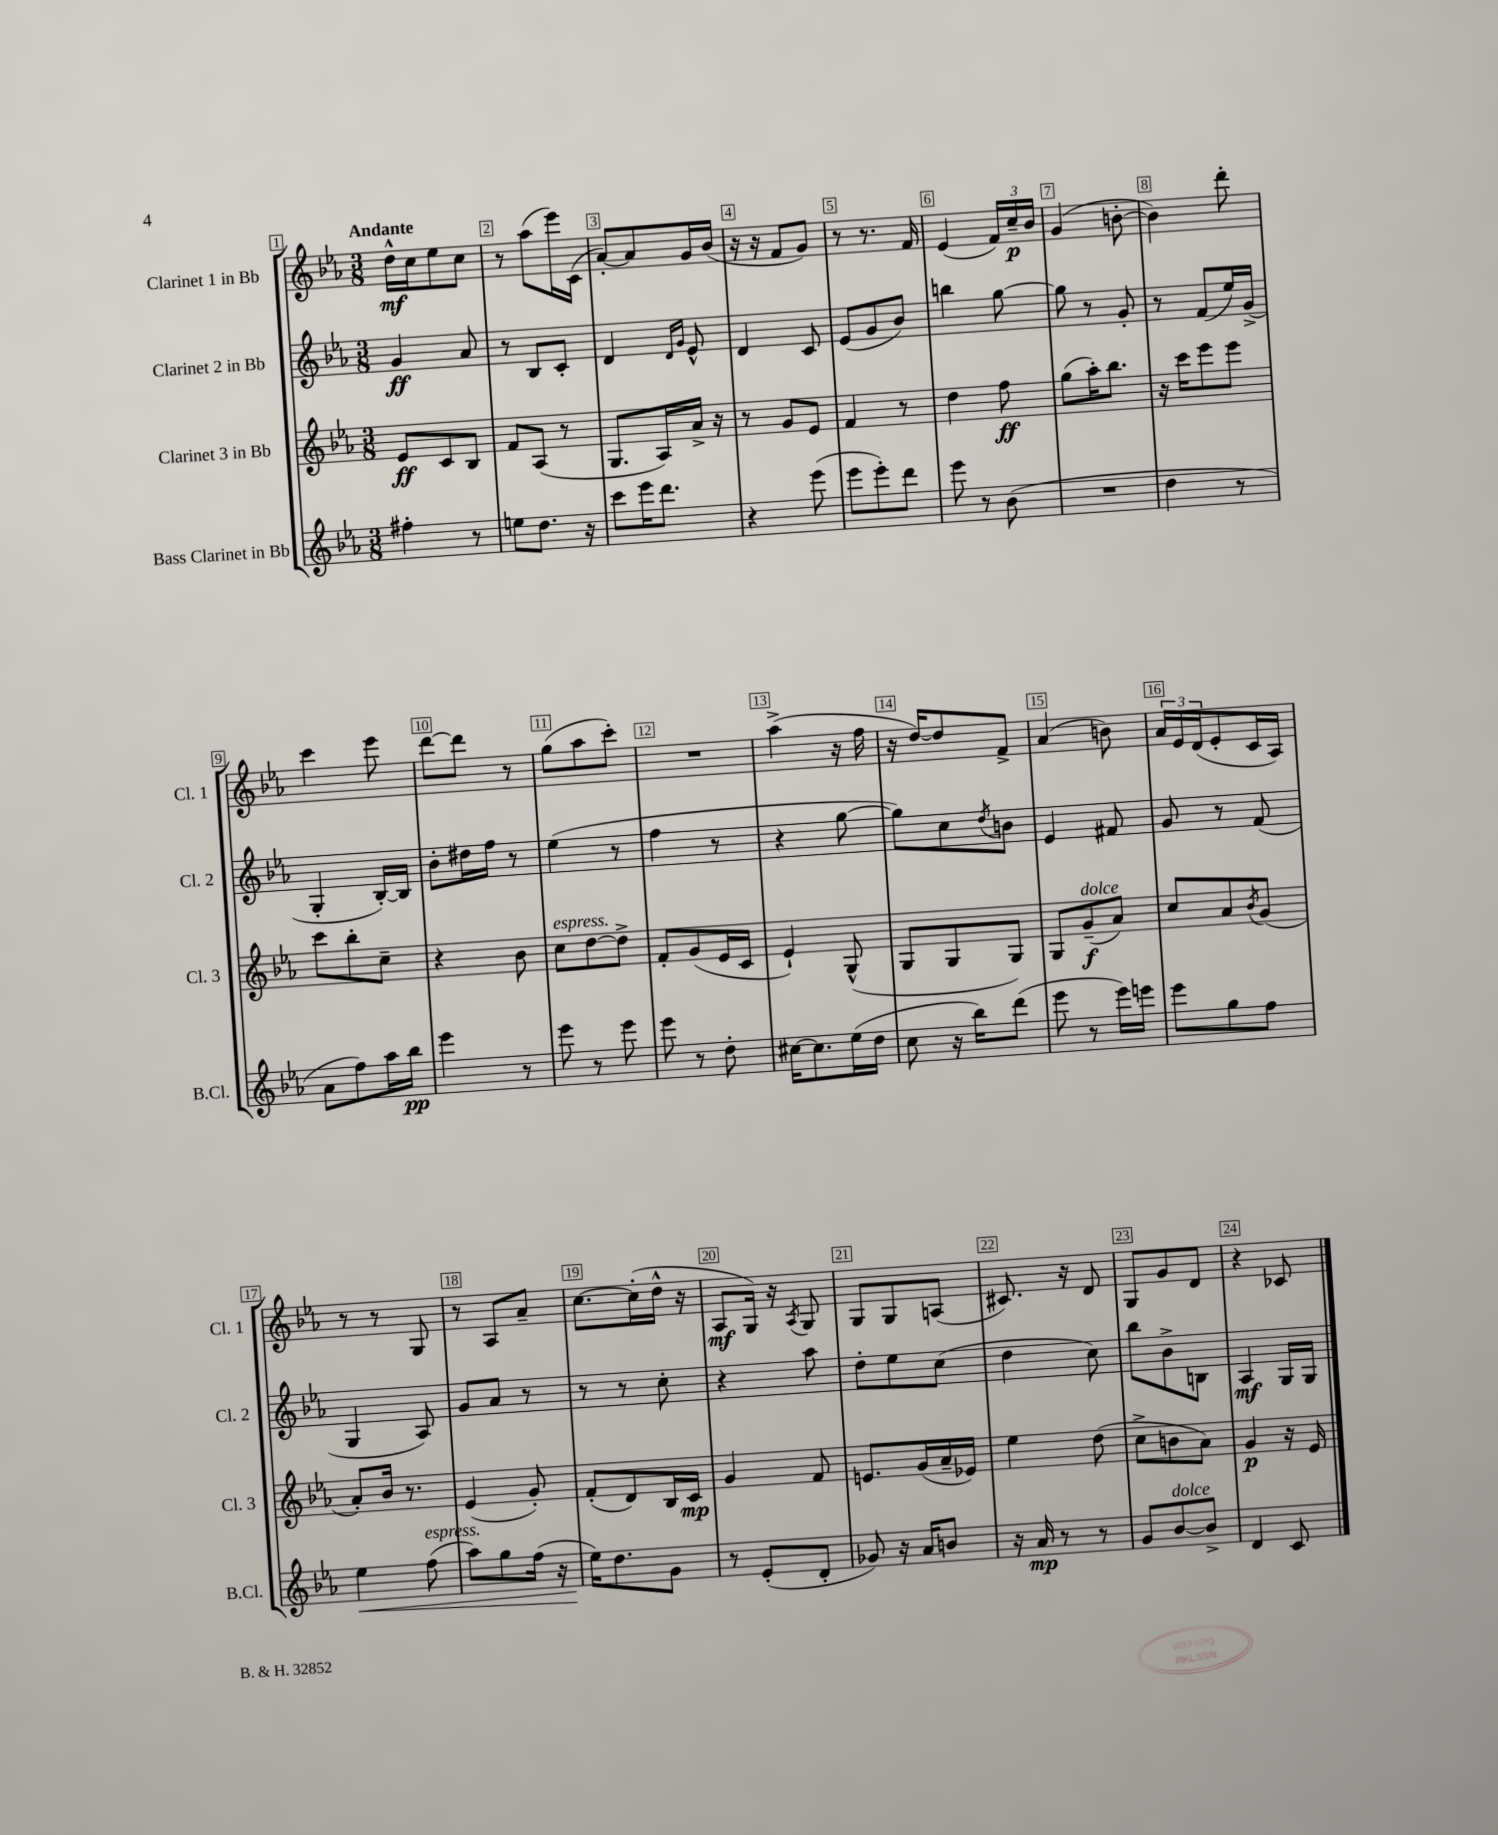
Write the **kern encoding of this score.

**kern	**kern	**kern	**kern
*staff4	*staff3	*staff2	*staff1
*clefG2	*clefG2	*clefG2	*clefG2
*k[b-e-a-]	*k[b-e-a-]	*k[b-e-a-]	*k[b-e-a-]
*M3/8	*M3/8	*M3/8	*M3/8
4ff#'\	8e-/L	4g/	16dd^^\LL
.	.	.	16cc\J
.	8c/	.	8ee-\
8r	8B-/J	8a-/	8cc\J
=	=	=	=
8ee\L	8f/L	8r	8r
8.dd\J	(8A-/J	8B-/L	(8aa-\L
.	8r	8c'/J	16eee-\L)
16r	.	.	(16c\JJ
=	=	=	=
8ccc\L	8.G/L	4d/	[8a-'/L)
16eee-\K	.	.	8a-/]
8.ddd\J	16A-/L)	.	.
.	.	16qqd/LL	.
.	.	16qqg/JJ	.
.	16a-^/JJ	8e-^^/	16g/L
.	16r	.	(16b-/JJ
=	=	=	=
4r	8r	4d/	16r
.	.	.	16r
.	8g/L	.	8f/L
(8eee-\	8e-/J	8c/	8g/J)
=	=	=	=
8eee-\L	4f/	(8e-/L	8r
8eee-'\)	.	8g/	8.r
8ddd\J	8r	8b-/J)	.
.	.	.	16f/
=	=	=	=
8eee-\	4dd\	4bb\	(4e-/
8r	.	.	.
(8b-\	8ff\	[8gg\	24f/LL)
.	.	.	24cc~/
.	.	.	24b-/JJ
=	=	=	=
4.r	(8gg\L	8gg\]	(4g/
.	16aa-'\K)	8r	.
.	8.bb-\J	.	.
.	.	8g'/	[8b'\
=	=	=	=
4dd\	16r	8r	4b\])
.	16ccc\LK	.	.
.	8eee-\	(8f/L	.
8r	8eee-\J	16ee-/L)	8ddd'\
.	.	(16g^/JJ	.
=	=	=	=
8a-\L	8ccc\L	4G'/	4ccc\
8ff\)	8bb-'\	.	.
16aa-\L	8cc~\J	[16B-'/LL)	8eee-\
16bb-\JJ	.	16B-/]JJ	.
=	=	=	=
4eee-\	4r	8b-'\L	[8ddd\L
.	.	16dd#\L	8ddd\]J
.	.	16ff\JJ	.
8r	8b-\	8r	8r
=	=	=	=
8eee-\	8cc\L	(4ee-\	(8gg\L
8r	[8dd\	.	8aa-\
8eee-\	8dd^\]J	8r	8ccc'\J)
=	=	=	=
8eee-\	8f'/L	4ff\	4.r
8r	(8g/	.	.
8dd'\	16e-/L	8r	.
.	16c/JJ	.	.
=	=	=	=
[16cc#\LK	4e-`/)	4r	(4aa-^\
8.cc#\]	.	.	.
(16ee-\L	(8G^^/	[8gg\	16r
16dd\JJ	.	.	16ff\
=	=	=	=
8cc\	8G/L	8gg\]L)	16r
.	.	.	[16dd/LK)
16r	8G/	8cc\	8dd/]
16bb-\LK)	.	.	.
.	.	8qdd/	.
(8ddd\J	8G/J)	8b\J	8f^/J
=	=	=	=
8eee-\	8G/L	4e-/	(4a-/
8r	(8g~/	.	.
16eee-\LL)	8a-/J)	8f#/	8b\)
16eee\JJ	.	.	.
=	=	=	=
8eee-\L	8cc/L	8g/	24a-/LL
.	.	.	24e-/
.	.	.	(24d/J
8gg\	8a-/	8r	8e-'/
.	8qb-/	.	.
8ff\J	(8g/J	(8f/	16c/L
.	.	.	16A-/JJ)
=	=	=	=
4ee-\	8a-'/L)	4G/	8r
.	16b-/Jk	.	8r
.	8.r	.	.
(8ff\	.	8A-/)	8G/
=	=	=	=
8aa-\L)	(4e-/	8g/L	8r
8gg\	.	8a-/J	8A-/L
(16ff\Jk	8g'/)	8r	8a-~/J
16r	.	.	.
=	=	=	=
16ee-\LK)	(8f'/L	8r	[8.cc\L
8.dd\	.	.	.
.	8d/)	8r	.
.	.	.	(16cc'\]L
8g\J	16B-/L	8cc'\	16dd^^\JJ
.	16c/JJ	.	16r
=	=	=	=
8r	4g/	4r	8A-/L
(8e-'/L	.	.	16G/Jk)
.	.	.	16r
.	.	.	8qA-/
8d'/J	8f/	8aa-\	8G/
=	=	=	=
8g-/)	8.e/L	8dd'\L	8G/L
16r	.	8ee-\	8G/
16a-/LK	(16g/L	.	.
8b/J	16a-~/	(8cc\J	(8A/J
.	16e-/JJ)	.	.
=	=	=	=
16r	4ee-\	4dd\	8.c#/)
16a-/	.	.	.
8r	.	.	.
.	.	.	16r
8r	(8dd\	8cc\)	8d/
=	=	=	=
8g/L	8cc^\L	8bb-\L	8G/L
[8b-/	8b\	8b-^\	8g/
8b-^/]J	8a-\J)	8B\J	8d/J
=	=	=	=
4d/	4g/	4A-/	4r
8c/	16r	16G/LL	8c-/
.	16e-/	16G/JJ	.
==	==	==	==
*-	*-	*-	*-
